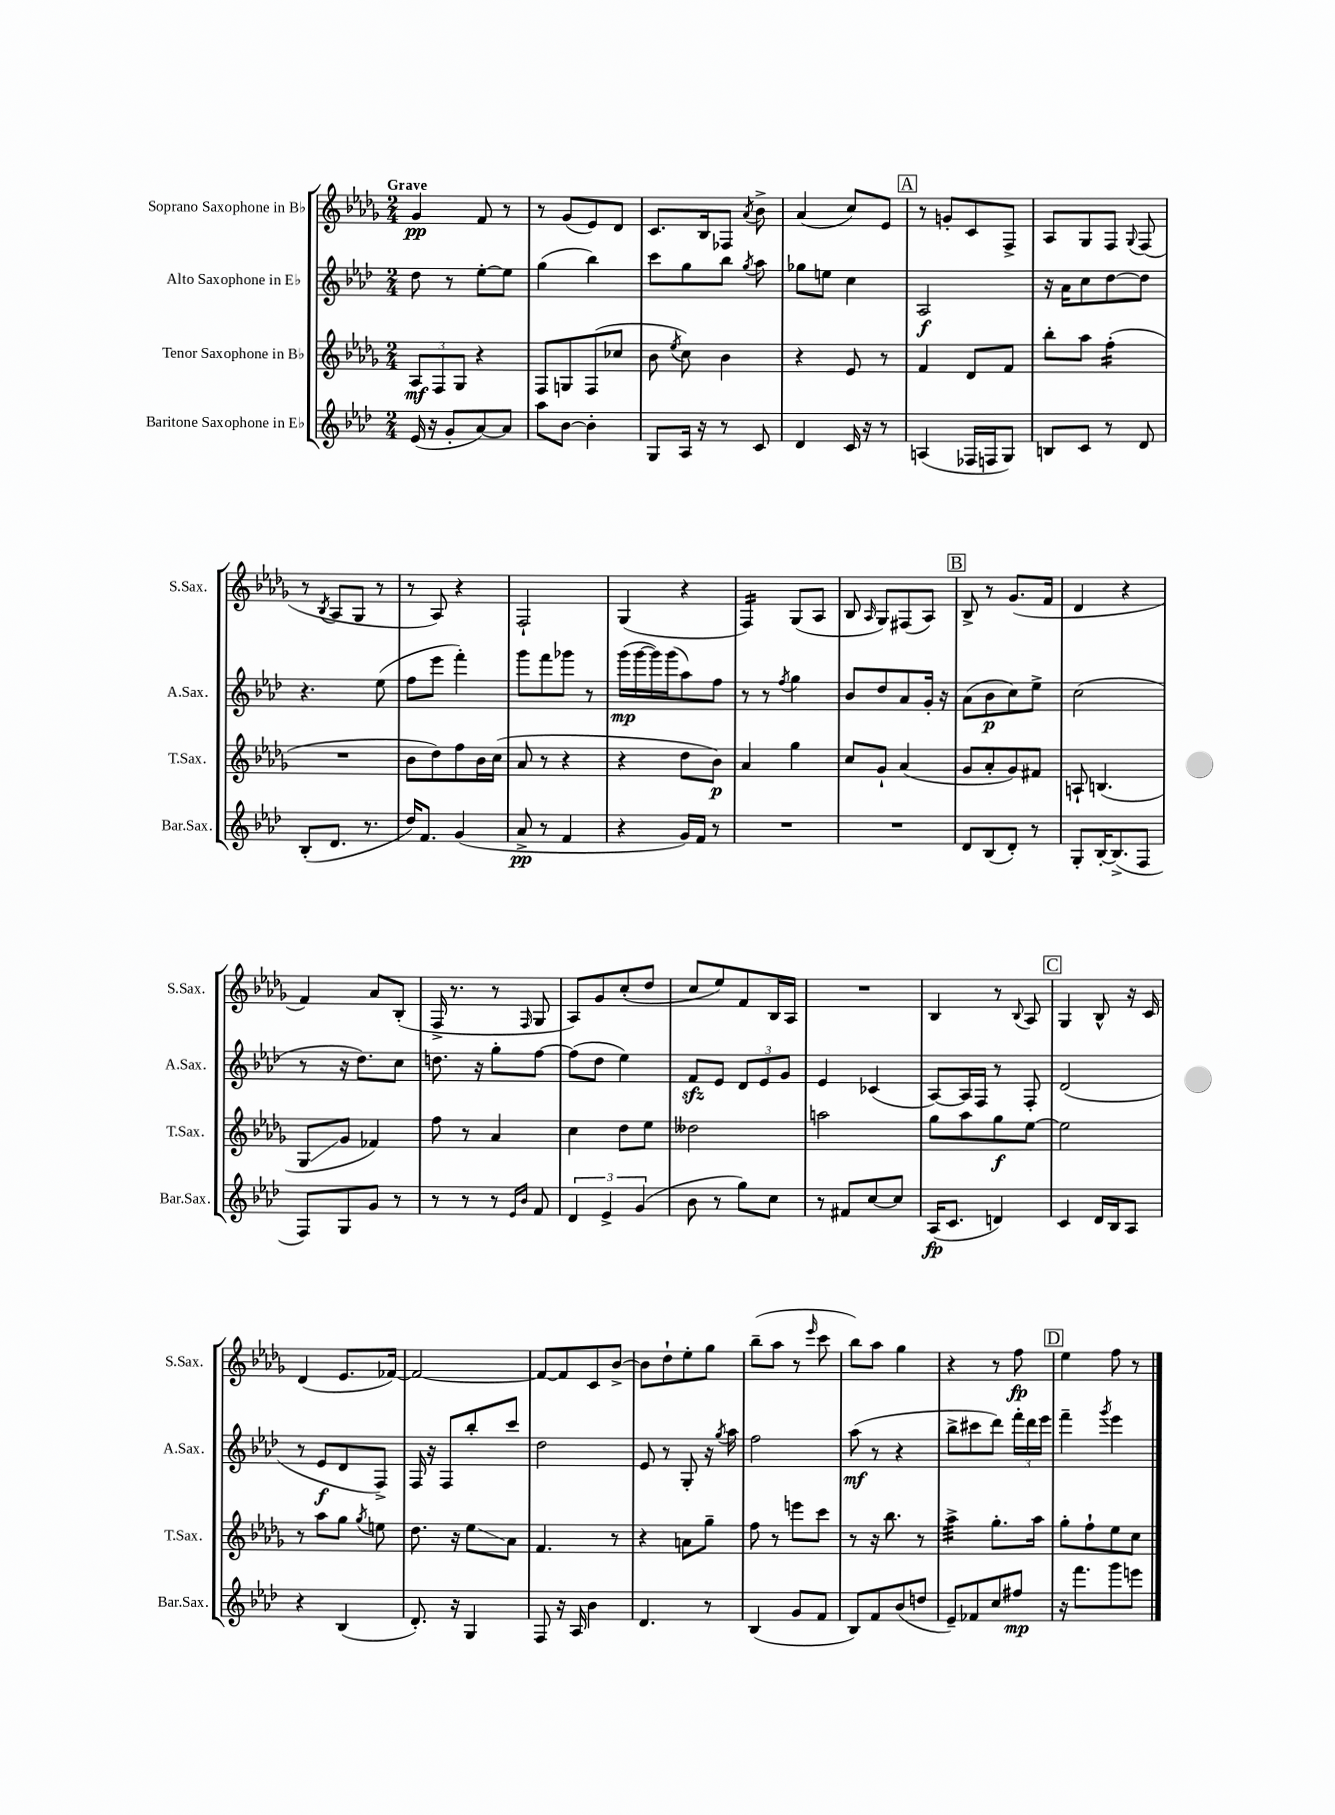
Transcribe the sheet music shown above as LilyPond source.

<<
\new StaffGroup <<
\new Staff = "s0" \with { instrumentName = "Soprano Saxophone in Bb" shortInstrumentName = "S.Sax." } {
    \clef treble \key des \major \numericTimeSignature \time 2/4 \tempo "Grave"
    \autoBeamOff ges'4\pp f'8 r8 |
    r8 ges'8[( ees'8) des'8] |
    c'8.[ bes16 fes8] \acciaccatura { aes'8 } bes'8-> |
    aes'4( c''8[) ees'8] |
    \mark \markup { \box "A" } r8 g'8[-. c'8 f8]-> |
    aes8[ ges8 f8] \appoggiatura { ges8 } f8( |
    r8 \acciaccatura { bes8 } aes8[ ges8] r8 |
    r8 aes8) r4 |
    f2-! |
    ges4( r4 |
    f4:16) ges8[( aes8] |
    bes8 \grace { aes16 } ges8[) fis8( aes8]) |
    \mark \markup { \box "B" } bes8-> r8 ges'8.[( f'16] |
    des'4 r4 |
    f'4) aes'8[ bes8]-.( |
    f16-> r8. r8 \grace { f16 } ges8 |
    aes8[) ges'8 c''8-.( des''8] |
    c''8[ ees''8) f'8 bes16 aes16] |
    R2 |
    bes4 r8 \appoggiatura { bes8 } aes8 |
    \mark \markup { \box "C" } ges4 bes8-^ r16 c'16 |
    des'4( ees'8.[ fes'16]~) |
    fes'2~ |
    fes'8[~ fes'8 c'8 bes'8]~-> |
    bes'8[ des''8-! ees''8-. ges''8] |
    bes''8[--( aes''8] r8 \grace { ees'''16 } c'''8 |
    bes''8[) aes''8] ges''4 |
    r4 r8 f''8\fp |
    \mark \markup { \box "D" } ees''4 f''8 r8 \bar "|." |
}
\new Staff = "s1" \with { instrumentName = "Alto Saxophone in Eb" shortInstrumentName = "A.Sax." } {
    \clef treble \key aes \major \numericTimeSignature \time 2/4
    \autoBeamOff des''8 r8 ees''8[~-. ees''8] |
    g''4( bes''4) |
    c'''8[ g''8 bes''8] \acciaccatura { g''8 } aes''8 |
    ges''8[ e''8] c''4 |
    \mark \markup { \box "A" } aes2\f |
    r16 aes'16[ c''8 des''8~ des''8] |
    r4. ees''8( |
    f''8[ ees'''8] f'''4-.) |
    g'''8[ f'''8 ges'''8] r8 |
    g'''16[\mp( g'''16~ g'''16) g'''16( aes''8) f''8] |
    r8 r8 \acciaccatura { f''8 } g''4 |
    bes'8[ des''8 aes'8 g'16]-. r16 |
    \mark \markup { \box "B" } aes'8[( bes'8\p c''8) ees''8]-> |
    c''2( |
    r8 r16 des''8.[) c''8] |
    d''8. r16 g''8[-. f''8]~ |
    f''8[( des''8] ees''4) |
    f'8[\sfz ees'8] \tuplet 3/2 { des'8[ ees'8 g'8] } |
    ees'4 ces'4( |
    aes8[~) aes16 f16] r8 f8-. |
    \mark \markup { \box "C" } des'2( |
    r8 ees'8[\f des'8 f8]->) |
    f16 r16 f8[ bes''8-. c'''8] |
    des''2 |
    ees'8 r8 g8-. r16 \acciaccatura { g''8 } aes''16 |
    f''2 |
    aes''8\mf( r8 r4 |
    bes''8[-> cis'''8 des'''8]) \tuplet 3/2 { f'''16[-. des'''16 ees'''16] } |
    \mark \markup { \box "D" } f'''4-- \acciaccatura { g'''8 } ees'''4 \bar "|." |
}
\new Staff = "s2" \with { instrumentName = "Tenor Saxophone in Bb" shortInstrumentName = "T.Sax." } {
    \clef treble \key des \major \numericTimeSignature \time 2/4
    \autoBeamOff \tuplet 3/2 { aes8[\mf f8 ges8] } r4 |
    f8[ g8 f8( ces''8] |
    bes'8 \acciaccatura { ees''8 } c''8) bes'4 |
    r4 ees'8 r8 |
    \mark \markup { \box "A" } f'4 des'8[ f'8] |
    bes''8[-. aes''8] f''4:16-.( |
    R2 |
    bes'8[ des''8) f''8 bes'16 c''16]( |
    aes'8 r8 r4 |
    r4 des''8[ bes'8]\p) |
    aes'4 ges''4 |
    c''8[ ges'8]-! aes'4( |
    \mark \markup { \box "B" } ges'8[ aes'8-. ges'8) fis'8] |
    a8-! b4.( |
    ges8[\glissando ges'8] fes'4) |
    f''8 r8 aes'4 |
    c''4 des''8[ ees''8] |
    deses''2 |
    a''2 |
    ges''8[ aes''8 ges''8\f ees''8]~ |
    \mark \markup { \box "C" } ees''2 |
    r8 aes''8[ ges''8] \acciaccatura { ges''8 } e''8 |
    des''8. r16 ees''8[\glissando aes'8] |
    f'4. r8 |
    r4 a'8[ ges''8]-- |
    f''8 r8 e'''8[ c'''8] |
    r8 r16 bes''8. r8 |
    aes''4:32-> ges''8.[-. aes''16] |
    \mark \markup { \box "D" } ges''8[-. f''8-! ees''8 c''8] \bar "|." |
}
\new Staff = "s3" \with { instrumentName = "Baritone Saxophone in Eb" shortInstrumentName = "Bar.Sax." } {
    \clef treble \key aes \major \numericTimeSignature \time 2/4
    \autoBeamOff ees'16( r16 g'8[-. aes'8~) aes'8] |
    aes''8[ bes'8]~ bes'4-. |
    g8[ aes16] r16 r8 c'8 |
    des'4 c'16 r16 r8 |
    \mark \markup { \box "A" } a4( fes16[ f16 g8]) |
    b8[ c'8] r8 des'8 |
    bes8[-.( des'8.] r8. |
    des''16[) f'8.] g'4( |
    aes'8->\pp r8 f'4 |
    r4 g'16[) f'16] r8 |
    R2 |
    R2 |
    \mark \markup { \box "B" } des'8[ bes8( des'8]-.) r8 |
    g8[-. bes16~-. bes8.->( f8] |
    f8[) g8 g'8] r8 |
    r8 r8 r8 \grace { ees'16[ bes'16] } f'8 |
    \tuplet 3/2 { des'4 ees'4-> g'4( } |
    bes'8 r8 g''8[) c''8] |
    r8 fis'8[ c''8~ c''8] |
    aes16[\fp( c'8.] d'4) |
    \mark \markup { \box "C" } c'4 des'16[ bes16 aes8] |
    r4 bes4( |
    des'8.-.) r16 g4 |
    f8 r16 aes16 bes'4 |
    des'4. r8 |
    bes4( g'8[ f'8] |
    bes8[) f'8 bes'8( d''8] |
    ees'8[--) fes'8 c''8 fis''8]\mp |
    \mark \markup { \box "D" } r16 f'''8.[ g'''8 e'''8] \bar "|." |
}
>>
>>
\layout { \context { \Score \remove "Bar_number_engraver" } }
